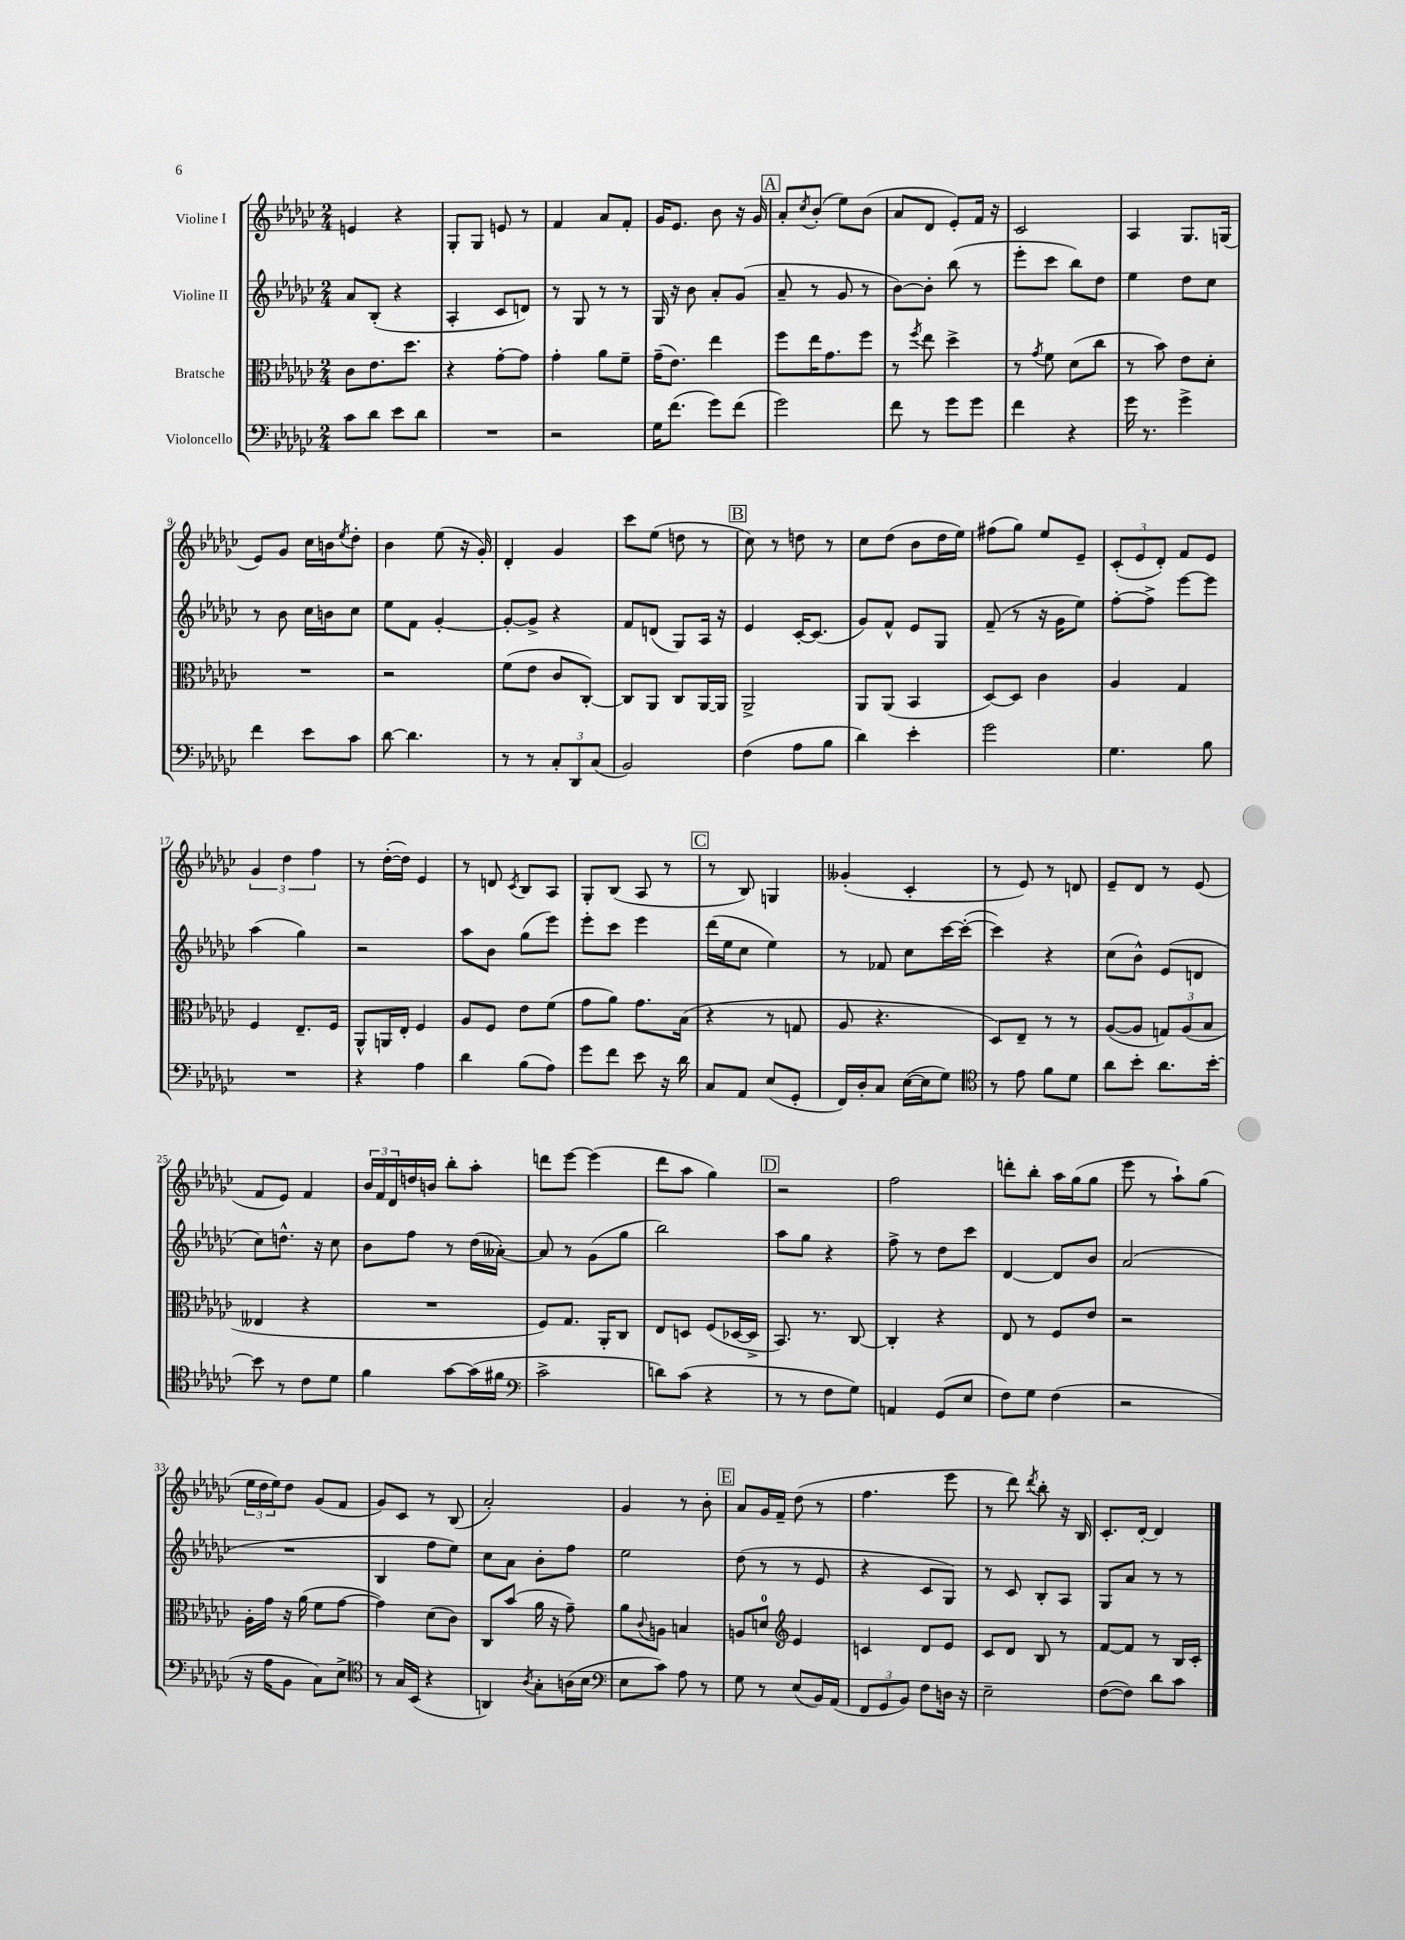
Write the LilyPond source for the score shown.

<<
\new StaffGroup <<
\new Staff = "s0" \with { instrumentName = "Violine I" } {
    \clef treble \key ges \major \numericTimeSignature \time 2/4
    e'4 r4 |
    ges8-. ges8 e'8 r8 |
    f'4 aes'8 f'8-. |
    ges'16 ees'8. bes'8 r16 ges'16 |
    \mark \markup { \box "A" } aes'8-. \acciaccatura { ces''8 } bes'8-.( ees''8) bes'8( |
    aes'8 des'8 ees'8-.) f'16 r16 |
    ces'2 |
    aes4 ges8. g16( |
    ees'8) ges'8 ces''16 b'16 \acciaccatura { ees''8 } des''8-. |
    bes'4 ees''8( r16 ges'16-.) |
    des'4-. ges'4 |
    ces'''8 ees''8( d''8 r8 |
    \mark \markup { \box "B" } ces''8) r8 d''8 r8 |
    ces''8 des''8( bes'8 des''16 ees''16) |
    fis''8( ges''8) ees''8 ees'8-- |
    \tuplet 3/2 { ces'8-.( ees'8 des'8-.) } f'8 ees'8 |
    \tuplet 3/2 { ges'4 des''4 f''4 } |
    r8 des''16~-.( des''16) ees'4 |
    r8 d'8 \acciaccatura { ces'8 } bes8 aes8 |
    ges8-. bes8( aes8 r8 |
    \mark \markup { \box "C" } r8 bes8) g4 |
    geses'4-.( ces'4-. |
    r8 ees'8) r8 d'8 |
    ees'8-- des'8 r8 ees'8( |
    f'8 ees'8) f'4 |
    \tuplet 3/2 { bes'16 f'16 des'16 } d''16 b'16 bes''8-. aes''8-. |
    d'''8 ees'''8~ ees'''4( |
    des'''8 aes''8 ges''4) |
    \mark \markup { \box "D" } r2 |
    f''2 |
    d'''8-. bes''8-. aes''16 ges''16( ges''8 |
    ees'''8 r8 aes''8-!) ges''8( |
    \tuplet 3/2 { ees''16 des''16 ees''16) } des''8 ges'8( f'8 |
    ges'8) ces'8 r8 bes8( |
    aes'2-.) |
    ges'4 r8 bes'8-. |
    \mark \markup { \box "E" } aes'8 ges'16 f'16-- des''8( r8 |
    f''4. ees'''8 |
    r8 des'''8) \acciaccatura { des'''8 } bes''8-. r16 bes16 |
    ces'8.-. des'16~-. des'4 \bar "|." |
}
\new Staff = "s1" \with { instrumentName = "Violine II" } {
    \clef treble \key ges \major \numericTimeSignature \time 2/4
    aes'8 bes8-.( r4 |
    aes4-. ces'8 d'8) |
    r8 ges8 r8 r8 |
    ges16 r16 bes'8 aes'8-. ges'8( |
    \mark \markup { \box "A" } aes'8-- r8 ges'8 r8 |
    bes'8~) bes'8-. bes''8( r8 |
    ees'''8-. ces'''8 bes''8) des''8 |
    ees''4 des''8 ces''8 |
    r8 bes'8 ces''16 b'16 ces''8 |
    ees''8 f'8 ges'4~-. |
    ges'8~-. ges'8-> r4 |
    f'8 d'8( ges8) aes16 r16 |
    \mark \markup { \box "B" } ees'4 ces'16~-. ces'8.( |
    ges'8) f'8-^ ees'8 ges8 |
    f'8--( r8 r16 ges'16 ees''8) |
    f''8~-. f''8-> ees'''8~ ees'''8 |
    aes''4( ges''4) |
    r2 |
    aes''8 bes'8 ges''8( ees'''8) |
    ees'''8-. ces'''8 ees'''4 |
    \mark \markup { \box "C" } des'''16( ees''16 ces''8 ees''4) |
    r8 fes'8 ces''8 ces'''16~ ces'''16~-.( |
    ces'''4) r4 |
    ces''8( bes'8-^) ees'8( d'8 |
    ces''8) d''8.-^ r16 ces''8 |
    bes'8 f''8 r8 des''16( aeses'16~-.) |
    aeses'8 r8 ges'8( ges''8 |
    bes''2) |
    \mark \markup { \box "D" } aes''8 ges''8 r4 |
    f''8-> r8 des''8 ces'''8 |
    des'4~ des'8 bes'8 |
    aes'2( |
    R2 |
    bes4 f''8 ees''8) |
    ces''8 aes'8 bes'8-. f''8 |
    ees''2 |
    \mark \markup { \box "E" } des''8( r8 r8 ees'8 |
    r4 ces'8 ges8) |
    r8 ces'8 bes8-. aes8 |
    ges8 aes'8 r8 r8 \bar "|." |
}
\new Staff = "s2" \with { instrumentName = "Bratsche" } {
    \clef alto \key ges \major \numericTimeSignature \time 2/4
    ces'8 ees'8. des''8. |
    r4 ges'8~-. ges'8 |
    ges'4-. aes'8 f'8-- |
    ges'16--( ees'8.) ees''4 |
    \mark \markup { \box "A" } f''8 ees''16 ges'8. f''8 |
    r8 \acciaccatura { f''8 } ees''8 des''4-> |
    r8 \acciaccatura { ges'8 } f'8 des'8( ces''8 |
    r8 bes'8) ees'8 des'8-. |
    R2 |
    r2 |
    f'8( ees'8 ces'8 ces8~-.) |
    ces8 aes,8 ces8 aes,16~ aes,16 |
    \mark \markup { \box "B" } aes,2-> |
    aes,8 aes,8( bes,4 |
    des8~) des8 ces'4 |
    aes4 ges4 |
    f4 ees8.-- f16 |
    aes,8-^ a,16 ees16-. f4 |
    aes8 f8 ees'8 f'8( |
    ges'8 aes'8) ges'8. bes16( |
    \mark \markup { \box "C" } r4 r8 g8 |
    aes8 r4. |
    des8) ees8-- r8 r8 |
    aes8~( aes8 \tuplet 3/2 { g8) aes8( bes8 } |
    eeses4 r4 |
    R2 |
    f8) ges8. aes,16-. ces8 |
    ees8 d8 f8( des16~ des16-> |
    \mark \markup { \box "D" } bes,8.) r8. ces8~ |
    ces4-. r4 |
    ees8 r8 f8 ees'8 |
    r2 |
    aes16-. ges'16 r16 aes'16( f'8 ges'8~ |
    ges'4) des'8( ces'8) |
    ces8 bes'8( aes'16 r16 ges'8--) |
    aes'8 \appoggiatura { ces'8 } a8 b4 |
    \mark \markup { \box "E" } a8 d'8-0 \clef treble ees'4 |
    c'4 des'8 ees'8 |
    ces'8 des'8 bes8 r8 |
    f'8~ f'8 r8 bes16 ces'16-. \bar "|." |
}
\new Staff = "s3" \with { instrumentName = "Violoncello" } {
    \clef bass \key ges \major \numericTimeSignature \time 2/4
    ces'8 des'8 ees'8 des'8 |
    R2 |
    r2 |
    ges16 f'8.( ges'8) f'8( |
    \mark \markup { \box "A" } ges'2) |
    f'8 r8 ges'8 ges'8 |
    f'4 r4 |
    ges'16 r8. ges'4-> |
    f'4 ees'8 ces'8 |
    des'8~ des'4. |
    r8 r8 \tuplet 3/2 { ces8-. des,8 ces8( } |
    bes,2) |
    \mark \markup { \box "B" } f4( aes8 bes8 |
    des'4) ees'4-. |
    ges'2 |
    ges4. bes8 |
    R2 |
    r4 aes4 |
    des'4 bes8( aes8) |
    ges'8 f'8 ees'8 r16 des'16 |
    \mark \markup { \box "C" } ces8 aes,8 ees8( ges,8-. |
    f,16) des16-. ces8 ees16~( ees16 ges8) |
    \clef tenor r8 ees'8 f'8 des'8 |
    aes'8 bes'8-. aes'8. bes'16~-. |
    bes'8 r8 ces'8 des'8 |
    f'4 ges'8~ ges'16( fis'16 |
    \clef bass ces'2-> |
    d'8) ces'8( r4 |
    \mark \markup { \box "D" } r8 r8 f8 ges8) |
    a,4 ges,8( ees8 |
    f8) ges8 f4( |
    r2 |
    r16 aes16 bes,8 ces8) ees8-> |
    \clef tenor r8 ges16 bes,16( r4 |
    a,4) \acciaccatura { aes8 } ges8-. a16( bes16 |
    \clef bass ees8 ces'8) aes8 r8 |
    \mark \markup { \box "E" } ges8 r8 ees8( bes,16) aes,16( |
    \tuplet 3/2 { f,8 ges,8 bes,8) } f8 d16 r16 |
    ees2-- |
    f8~( f8) des'8 ces'8 \bar "|." |
}
>>
>>
